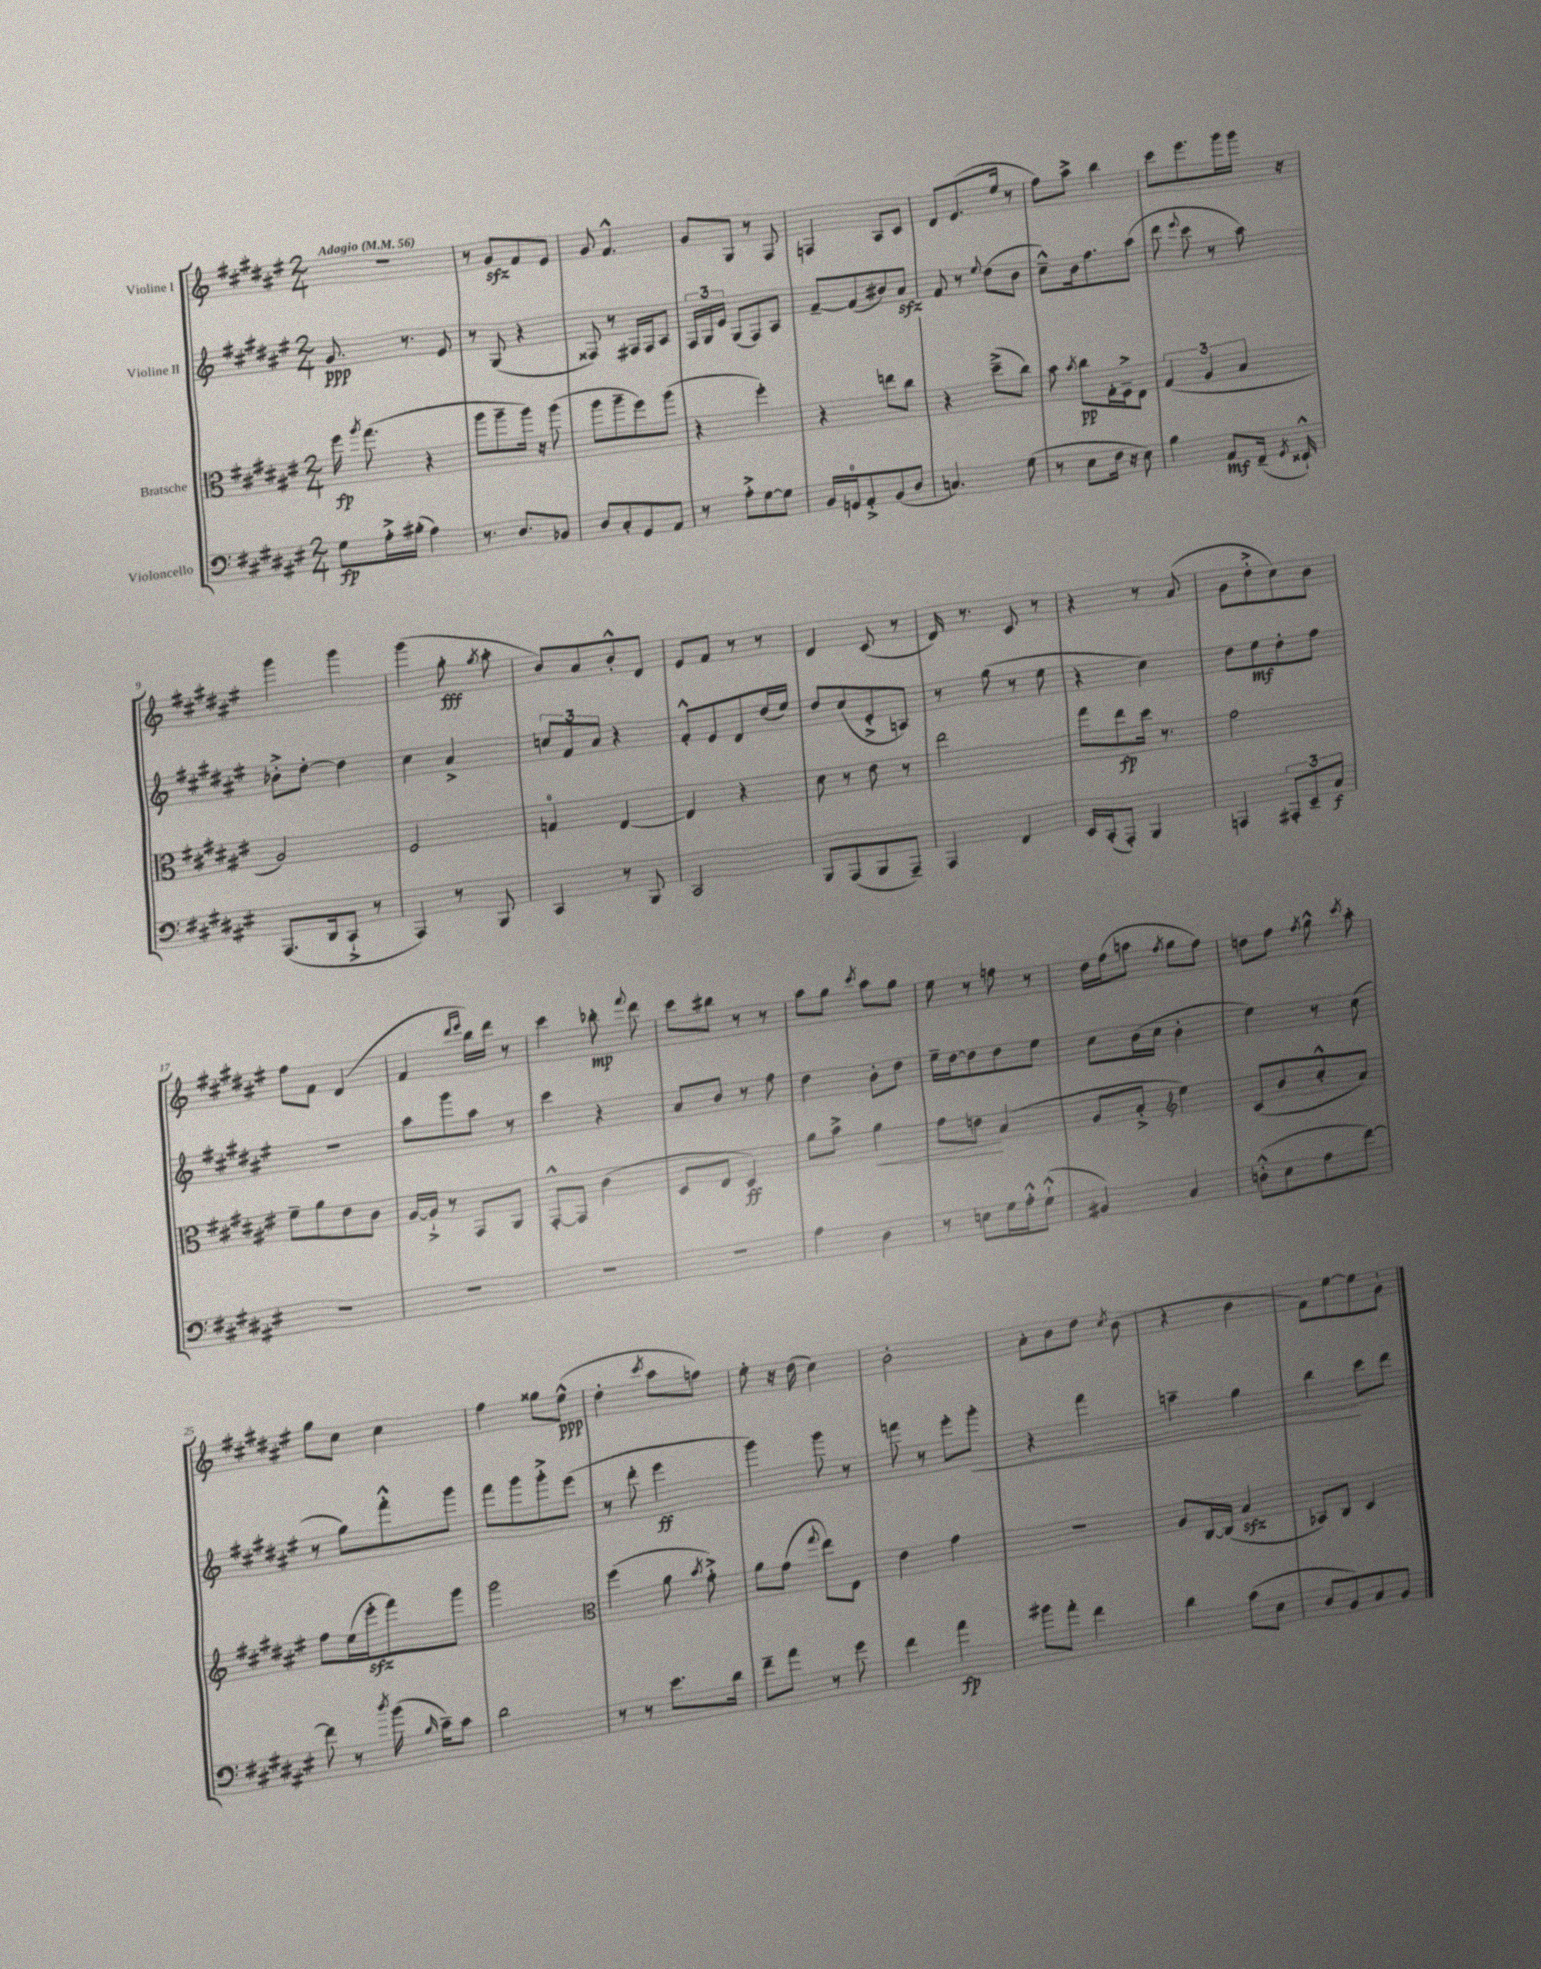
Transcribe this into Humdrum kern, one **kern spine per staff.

**kern	**kern	**kern	**kern
*staff4	*staff3	*staff2	*staff1
*clefF4	*clefC3	*clefG2	*clefG2
*k[f#c#g#d#a#e#]	*k[f#c#g#d#a#e#]	*k[f#c#g#d#a#e#]	*k[f#c#g#d#a#e#]
*M2/4	*M2/4	*M2/4	*M2/4
*MM56	*MM56	*MM56	*MM56
8G#	16ff#	8.g#	2r
.	8qaa#	.	.
.	(8.gg#	.	.
16A#'^	.	.	.
(16B#'	.	8.r	.
4A#)	4r	.	.
.	.	8e#	.
=	=	=	=
8.r	8aa#	8r	8r
.	8aa#~	(8G#	8g#
8.D#	.	.	.
.	16aa#)	4r	8f#
.	16r	.	.
8BB-	(8aa#	.	8e#
=	=	=	=
8D#	8aa#	8F##)	8g#
8C#'	8aa#~	8r	4.f#^^
8GG#	8ff#)	16F#	.
.	.	16F#	.
8AA#	(8aa#	8A#	.
=	=	=	=
8r	4r	24F#	8g#
.	.	24G#	.
.	.	24e#	.
8A#'^	.	(8G#	8G#
[8G#	4ff#')	8F#)	8r
8G#]	.	8A#	8F#
=	=	=	=
16BB	4r	[8f#~	4F
16GG	.	.	.
8AA#'^	.	(8f#]	.
(8BB	8ee	8b#)	8A#
8D#	8cc#	8a#	8c#
=	=	=	=
4.C)	4r	8f#	8d#
.	.	8r	(8.e#
.	.	8qqee#	.
.	(8dd#~^	(8dd#	.
.	.	.	16ee#
(8G#	8cc#)	8b	8r
=	=	=	=
8r	8b	8cc#~^^)	8ff#)
.	8qb	.	.
8E#	8cc#	16b	8aa#^
.	.	8.ff#	.
16F#	16G#'	.	4bb
16r	16F#~^	.	.
8E#)	8E#	(8aa#	.
=	=	=	=
4B	(6G#	8ddd#	8ccc#
.	.	8qqeee#	.
.	.	8ccc#	8.eee#
.	6A#	.	.
8AA#	.	8r	.
.	.	.	16ggg#
.	6B	.	.
(16FF#~	.	8aa#)	16ggg#
8qGG#	.	.	.
16EE##`^^)	.	.	16r
=	=	=	=
(8.AAA#	2A#)	8b-'^	4ggg#
.	.	[8dd#'	.
16DD#	.	.	.
8CC#`^	.	4dd#]	4ggg#
8r	.	.	.
=	=	=	=
4AAA#)	2F#	4cc#	(4ggg#
8r	.	4a#^	8gg#'
.	.	.	8qgg#
8BBB	.	.	8aa#'
=	=	=	=
4CC#	4G	12cc	8b)
.	.	12f#	.
.	.	.	8a#
.	.	12a#	.
8r	[4E#	4r	8b'^^
8BBB	.	.	8d#
=	=	=	=
2CC#	4E#]	8f#'^^	8e#
.	.	8e#	8f#
.	4r	8d#	8r
.	.	(16dd#	8r
.	.	16ee#)	.
=	=	=	=
8BBB	8d#	8dd#	4d#
(8AAA#	8r	(8cc#	.
8BBB	8e#	8e#'^	(8c#
8AAA#~)	8r	8A)	8r
=	=	=	=
4AAA#	2ee#	8r	16d#)
.	.	.	8.r
.	.	(8gg#	.
4FF#	.	8r	8c#
.	.	8ee#	8r
=	=	=	=
16EE#	8gg#	4r	4r
(16CC#'	.	.	.
8AAA#')	8ee#	.	.
4BBB	16dd#	4cc#)	8r
.	8.r	.	.
.	.	.	(8a#
=	=	=	=
4AAA	2g#	8dd#	8g#
.	.	8ee#	8dd#'^
12AAA#'	.	8dd#'	8cc#)
12EE#~	.	.	.
.	.	8ff#	8b
12C#	.	.	.
=	=	=	=
2r	8f#~	2r	8ff#
.	8a#	.	8f#
.	8e#	.	(4d#
.	8c#	.	.
=	=	=	=
2r	[16A#	8aa#	4f#
.	16A#`^]	.	.
.	8r	8ggg#	.
.	.	.	16qqddd#
.	.	.	16qqeee#
.	8GG#	8aa#	16bb)
.	.	.	16ddd#
.	8AA#	8r	8r
=	=	=	=
2r	[8GG#'^^	4ccc#	4ccc#
.	8GG#]	.	.
.	(4c#	4r	8bb-'
.	.	.	8qqfff#
.	.	.	8ddd#
=	=	=	=
2r	8D#	8a#	8ccc#
.	8E#	8b	8bb#
.	4D#)	8r	8r
.	.	8ff#	8r
=	=	=	=
4A#	8a#	4dd#	8aa#
.	8b^	.	8gg#
.	.	.	8qccc#
4D#	4a#	8b'	8aa#
.	.	8dd#	8gg#
=	=	=	=
8r	8g#	16ee#~	8ee#
.	.	[16dd#	.
8E	8e	8dd#]	8r
16G#	(4B	8dd#	8ff
16A#'^^	.	.	.
(8G#`^^	.	8ee#	8r
=	=	=	=
4BB#)	8A#	8cc#	16dd#
.	.	.	(16ff#
.	8B'^	(16b	8aa
.	.	16cc#	.
*	*clefG2	*	*
.	.	.	8qff#
4C#	4ee#)	4b'	8gg#
.	.	.	8ff#)
=	=	=	=
(8D'^^	(8c#	4ee#)	8dd
8E#	8b	.	8ff#
.	.	.	8qff#
8A#	8cc#'^^	8r	8gg#^^
.	.	.	8qccc#
[8f#)	8a#)	(8cc#	8aa#'
=	=	=	=
8f#]	8ff#	8r	8gg#
8r	(16ee#	8gg#)	8cc#
.	16eee#'	.	.
8qdd#	.	.	.
(16b	8fff#)	8fff#'^^	4cc#
16qqB	.	.	.
16c#~)	.	.	.
8c#	8ggg#	8ggg#	.
=	=	=	=
2d#	2ggg#	8fff#	4ff#
.	.	8ggg#	.
.	.	8ggg#'^	8gg##
.	.	(8eee#	(8ee#^^
=	=	=	=
*	*clefC3	*	*
8r	(4ff#	8r	4dd#'
8r	.	8ddd#'	.
.	.	.	8qccc#
8.e#	8a#	4eee#	8aa#
.	8qb	.	.
.	8g#'^)	.	8ff)
16d#	.	.	.
=	=	=	=
8f#~	8a#	4ggg#)	8ee#'
8a#	(8g#	.	16r
.	.	.	(16dd#
.	8qqgg#	.	.
8r	8ee#)	8ggg#	4cc#)
8g#	8E#	8r	.
=	=	=	=
4f#	4e#	8fff	2b'
.	.	8r	.
4a#	4g#	8eee#'	.
.	.	8ggg#'	.
=	=	=	=
8b#	2r	4r	8a#'
8a#'	.	.	8b
4f#	.	4fff#	8dd#
.	.	.	8qcc#
.	.	.	(8b
=	=	=	=
4d#	8A#	4aa~	4r
.	[16C#	.	.
.	(16C#]	.	.
(8c#	4B	4gg#	4b
8E#	.	.	.
=	=	=	=
8D#	8BB-)	4bb	8f#)
8BB)	8C#	.	[8ee#
8C#	4D#	8ccc#	8ee#]
8BB	.	8ddd#	8g#`
==	==	==	==
*-	*-	*-	*-
